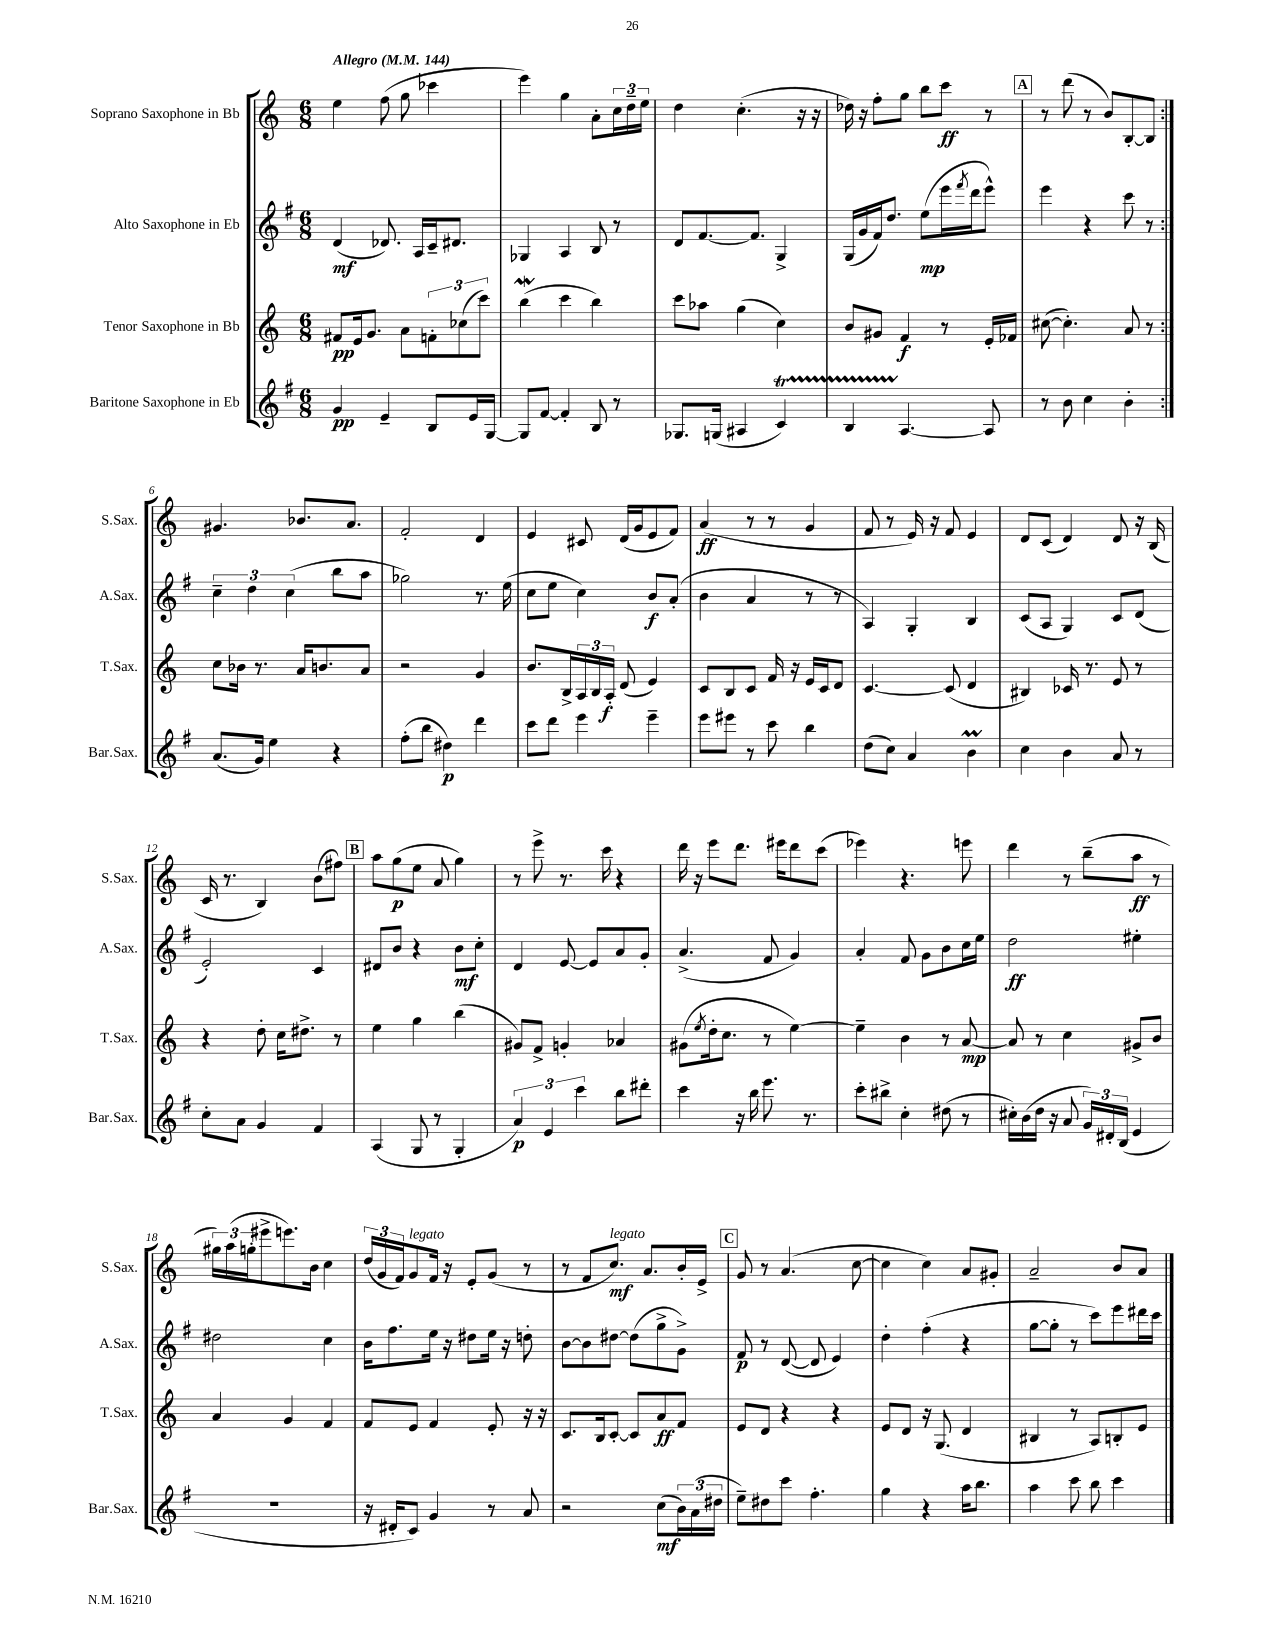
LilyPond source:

<<
\new StaffGroup <<
\new Staff = "s0" \with { instrumentName = "Soprano Saxophone in Bb" shortInstrumentName = "S.Sax." } {
    \clef treble \key c \major \numericTimeSignature \time 6/8 \tempo "Allegro" 4 = 144
    \repeat volta 2 { e''4 f''8( g''8 ces'''4 |
    e'''4) g''4 a'8-. \tuplet 3/2 { c''16 d''16-- e''16 } |
    d''4 c''4.-.( r16 r16 |
    des''16) r16 f''8-. g''8 b''8 c'''8\ff r8 |
    \mark \markup { \box "A" } r8 d'''8( r8 b'8) b8~-. b8 | }
    gis'4. bes'8. a'8. |
    f'2-. d'4 |
    e'4 cis'8 d'16( g'16 e'8 f'8) |
    a'4\ff( r8 r8 g'4 |
    f'8 r8 e'16) r16 f'8 e'4 |
    d'8 c'8( d'4) d'8 r16 b16( |
    c'16 r8. b4) b'8( fis''8) |
    \mark \markup { \box "B" } a''8 g''8\p( e''8 a'8 g''4) |
    r8 e'''8-> r8. c'''16 r4 |
    d'''16 r16 e'''8 d'''8. eis'''16 d'''8 c'''8( |
    ees'''4) r4. e'''8 |
    d'''4 r8 b''8--( a''8\ff r8 |
    \tuplet 3/2 { gis''16) a''16( g''16-. } eis'''8-> e'''8.) b'16 c''4 |
    \tuplet 3/2 { d''16( g'16 f'16) } g'8^\markup { \italic "legato" } f'16 r16 e'8-. g'8( r8 |
    r8 f'8 c''8.\mf^\markup { \italic "legato" }) a'8. b'16-. e'16-> |
    \mark \markup { \box "C" } g'8 r8 a'4.( c''8~ |
    c''4 c''4) a'8 gis'8-. |
    a'2-- b'8 a'8 \bar "|." |
}
\new Staff = "s1" \with { instrumentName = "Alto Saxophone in Eb" shortInstrumentName = "A.Sax." } {
    \clef treble \key g \major \numericTimeSignature \time 6/8
    \repeat volta 2 { d'4\mf( des'8.) a16 c'16-- dis'8. |
    ges4 a4 b8 r8 |
    d'8 fis'8.~ fis'8. g4-> |
    g16( g'16 fis'16) d''8. e''8\mp( e'''16 \acciaccatura { fis'''8 } d'''16 e'''8-^) |
    \mark \markup { \box "A" } e'''4 r4 c'''8 r8 | }
    \tuplet 3/2 { c''4-- d''4 c''4( } b''8 a''8 |
    ges''2) r8. e''16( |
    c''8 e''8 c''4) b'8\f a'8-.( |
    b'4 a'4 r8 r8 |
    a4) g4-. b4 |
    c'8( a8 g4) c'8 d'8( |
    e'2-.) c'4 |
    \mark \markup { \box "B" } dis'8 b'8 r4 b'8\mf c''8-. |
    d'4 e'8~ e'8 a'8 g'8-. |
    a'4.->( fis'8 g'4) |
    a'4-. fis'8 g'8 b'8 c''16 e''16 |
    d''2\ff eis''4-. |
    dis''2 c''4 |
    b'16 fis''8. e''16 r16 dis''8 e''16 r16 d''8-. |
    b'8~ b'8 dis''8~ dis''8( g''8-> g'8->) |
    \mark \markup { \box "C" } fis'8\p r8 d'8~( d'8 e'4) |
    d''4-. fis''4-.( r4 |
    g''8~ g''8-. r8 c'''8) e'''8 dis'''16 c'''16 \bar "|." |
}
\new Staff = "s2" \with { instrumentName = "Tenor Saxophone in Bb" shortInstrumentName = "T.Sax." } {
    \clef treble \key c \major \numericTimeSignature \time 6/8
    \repeat volta 2 { fis'8\pp e'16 g'8. a'8 \tuplet 3/2 { f'8-. ces''8( c'''8) } |
    b''4\mordent( c'''4 b''4) |
    c'''8 aes''8 g''4( c''4) |
    b'8 gis'8 f'4\f r8 e'16-. fes'16 |
    \mark \markup { \box "A" } cis''8~( cis''4.-.) a'8 r8 | }
    c''8 bes'16 r8. a'16 b'8. a'8 |
    r2 g'4 |
    b'8. b16-> \tuplet 3/2 { a16 b16 a16-.\f } d'8( e'4) |
    c'8 b8 c'8 f'16 r16 e'16 c'16 d'8 |
    c'4.~ c'8( d'4 |
    bis4) ces'16 r8. e'8 r8 |
    r4 d''8-. c''16 dis''8.-> r8 |
    \mark \markup { \box "B" } e''4 g''4 b''4( |
    gis'8) f'8-> g'4-. aes'4 |
    gis'8( \acciaccatura { e''8 } d''16-. c''8. r8 e''4~) |
    e''4-- b'4 r8 a'8~\mp |
    a'8 r8 c''4 gis'8-> b'8 |
    a'4 g'4 f'4 |
    f'8 e'8 f'4 e'8-. r16 r16 |
    c'8. b16 c'8~-. c'8 a'8\ff f'8 |
    \mark \markup { \box "C" } e'8 d'8 r4 r4 |
    e'8 d'8 r16 g8.( d'4 |
    bis4 r8 a8) b8-. e'8 \bar "|." |
}
\new Staff = "s3" \with { instrumentName = "Baritone Saxophone in Eb" shortInstrumentName = "Bar.Sax." } {
    \clef treble \key g \major \numericTimeSignature \time 6/8
    \repeat volta 2 { g'4\pp e'4-- b8 e'16 g16~ |
    g8 fis'8~ fis'4-. b8 r8 |
    ges8. g16( ais4 c'4\startTrillSpan) |
    b4 a4.~\stopTrillSpan a8 |
    \mark \markup { \box "A" } r8 b'8 c''4 b'4-. | }
    a'8.( g'16) e''4 r4 |
    fis''8-.( b''8 dis''4\p) d'''4 |
    c'''8 d'''8 e'''4 e'''4-- |
    e'''8 eis'''8 r8 c'''8 b''4 |
    d''8( c''8) a'4 b'4\prall |
    c''4 b'4 a'8 r8 |
    c''8-. a'8 g'4 fis'4 |
    \mark \markup { \box "B" } a4( g8 r8 g4-. |
    \tuplet 3/2 { a'4\p) e'4 c'''4 } b''8 dis'''8-. |
    c'''4 r16 b''16 e'''8. r8. |
    c'''8-. bis''8-> c''4-. dis''8( r8 |
    cis''16-.) b'16( d''16 r16 a'8 \tuplet 3/2 { g'16) dis'16-. b16( } e'4 |
    R2. |
    r16 dis'16-. c'8) g'4 r8 a'8 |
    r2 c''8\mf( \tuplet 3/2 { b'16) a'16( dis''16 } |
    \mark \markup { \box "C" } e''8--) dis''8 c'''8 fis''4.-. |
    g''4 r4 a''16 b''8. |
    a''4 c'''8 b''8 c'''4 \bar "|." |
}
>>
>>
